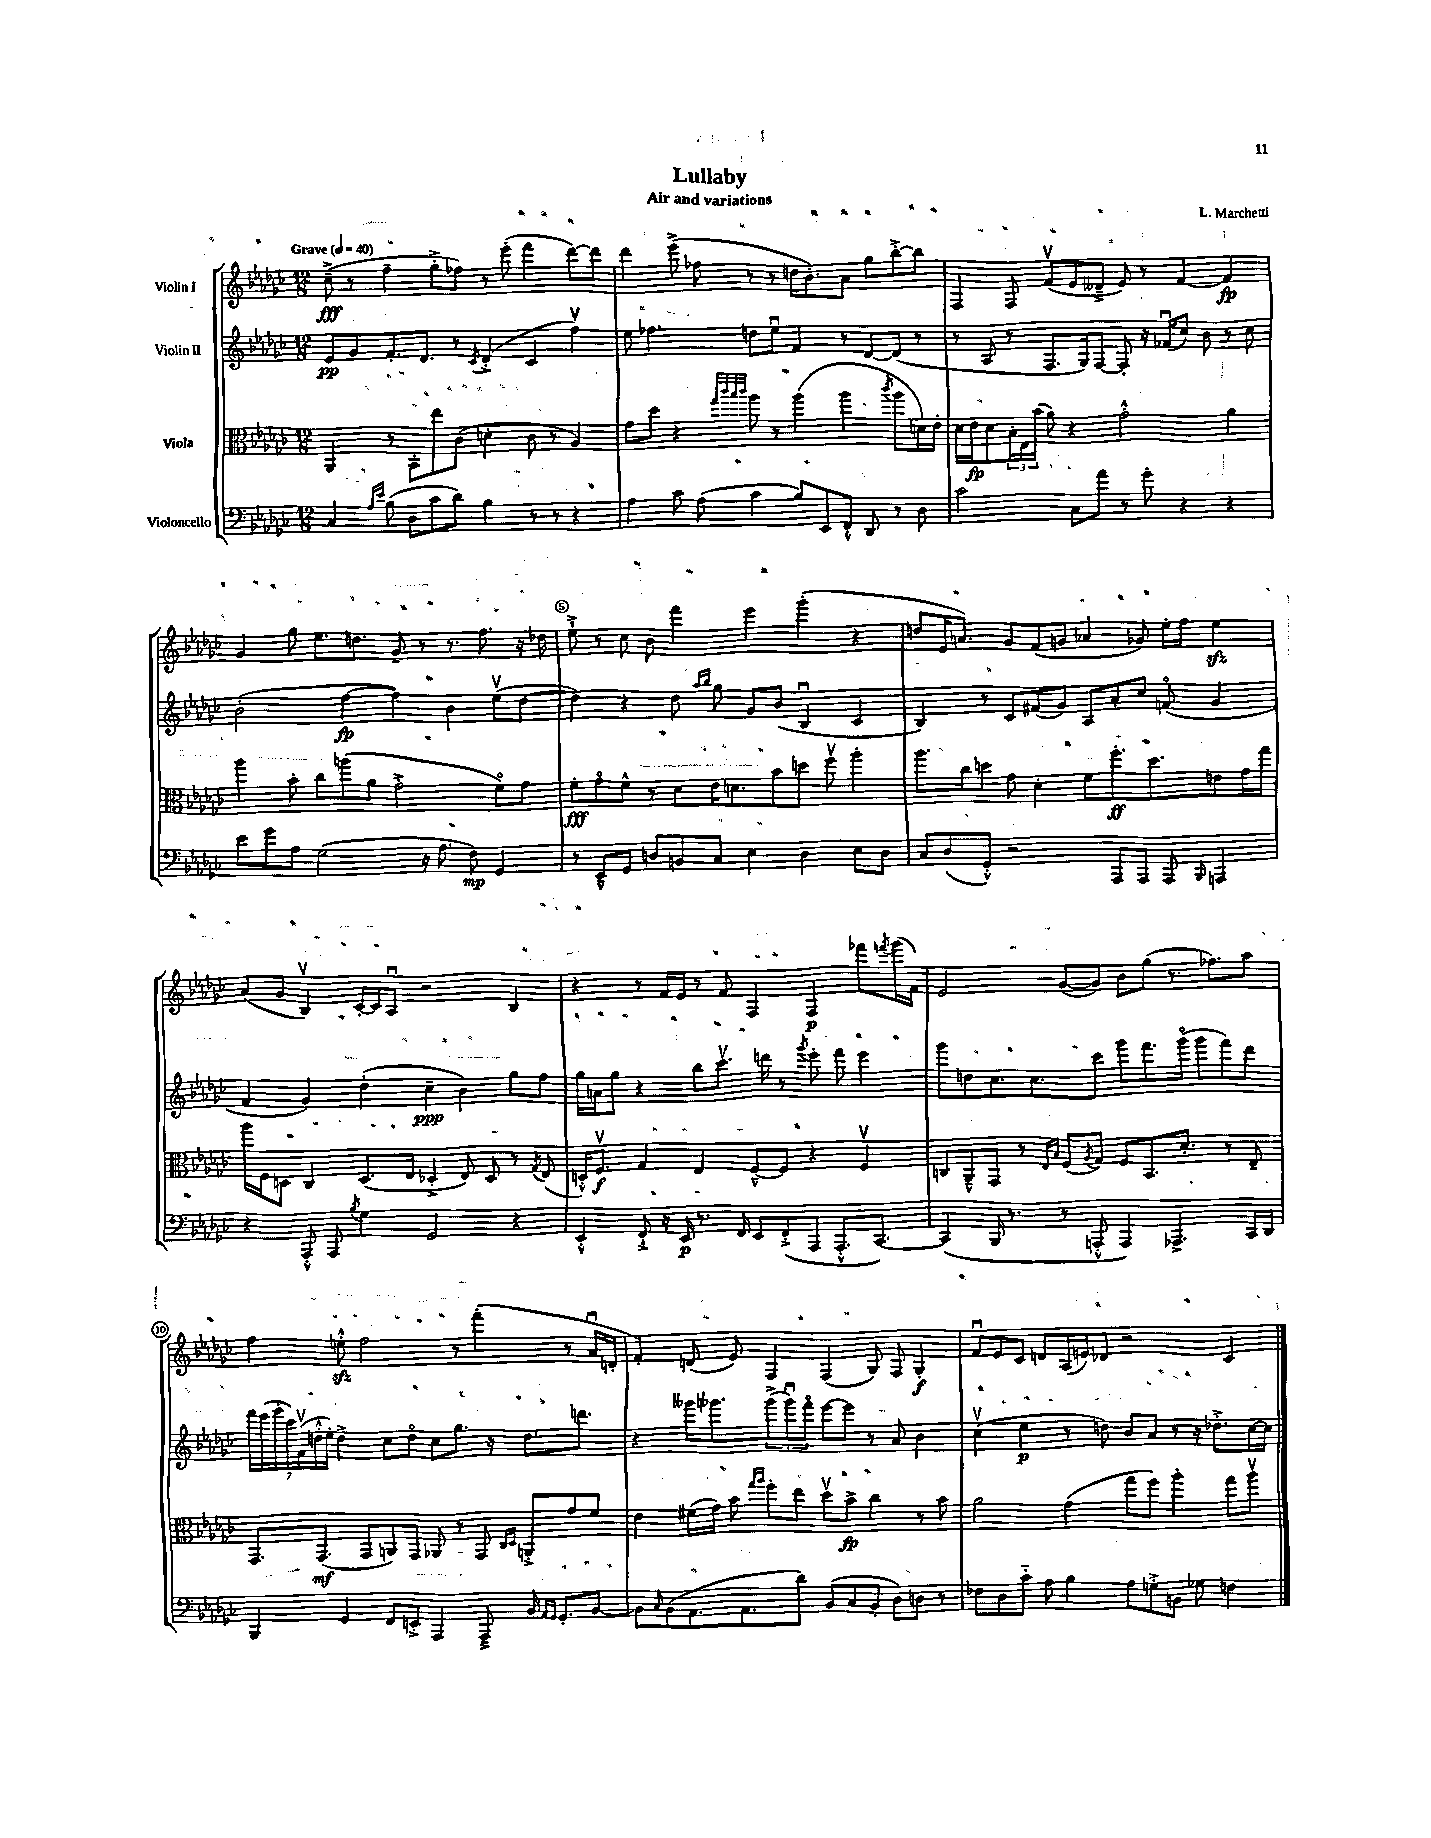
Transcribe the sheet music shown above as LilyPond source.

\header { title = "Lullaby" composer = "L. Marchetti" subtitle = "Air and variations" }
<<
\new StaffGroup <<
\new Staff = "s0" \with { instrumentName = "Violin I" } {
    \clef treble \key ges \major \numericTimeSignature \time 12/8 \tempo "Grave" 4 = 40
    ces''8--->\fff( r8 f''4-- ges''8-.-> fes''8) r8 ees'''8-.( f'''4 des'''8~) des'''8 |
    des'''4 ees'''8->( fes''8 r8 r8 d''16 bes'8.-.) aes'8 ges''8 bes''8~-.-> bes''8 |
    f4 f8 f'8\upbow( ees'8 deses'8---> ees'8) r8 f'4~ f'4\fp |
    ges'4 ges''8 ees''8. d''8. ges'8-- r8 r8. f''8. r16 des''16 |
    ees''8-!-> r8 ces''8 bes'8 f'''4 ees'''4 ges'''4-.( r4 |
    d''8 ees'16 a'8.) ges'8 f'8( g'8 aes'4 ges'8) ees''16-. f''16 ees''4\sfz |
    aes'8( ges'8 bes4\upbow) ces'16~-. ces'16 aes8\downbow r2 bes4 |
    r4 r8 f'16 ees'16 r8 f'8 f4 f4\p fes'''8 \acciaccatura { f'''8 } ges'''16( f'16) |
    ees'2 ges'8~( ges'8) bes'8 ges''8( r8. fes''8.) aes''8 |
    f''4 e''8-.-^\sfz f''2 r8 f'''4-.( r8 aes'16\downbow d'16-. |
    f'4-.) d'8( ees'8) f4 f4( ges8) f8 ges4-.\f |
    f'8\downbow ees'8 ces'8 d'8 aes16( e'16) des'8 r2 ces'4 \bar "|." |
}
\new Staff = "s1" \with { instrumentName = "Violin II" } {
    \clef treble \key ges \major \numericTimeSignature \time 12/8
    ees'8\pp ges'8 f'8.-. des'8. r8 \acciaccatura { ces'8 } des'4-.->( ces'4 f''4\upbow) |
    ees''8 fes''4. d''8 ees''8\downbow f'4 r8 des'8~ des'8( r8 |
    r8 aes8 r8 f8. ges16) f8~ f8-. r16 fes'16\downbow( ces''8) bes'8 r8 ces''8 |
    bes'2-.( f''4~\fp f''4) bes'4 ees''8\upbow( des''8~ |
    des''4) r4 des''8 \grace { aes''16 bes''16 } ges''8 ges'8 bes'8( bes4\downbow ces'4 |
    bes4) r8 ces'8 fis'8( ges'8) aes8 aes'8-. ces''8 f'8\flageolet( ges'4 |
    f'4 ges'4) des''4-.( ces''4--\ppp bes'4) ges''8 f''8 |
    ges''16 a'16 ges''8 r4 bes''8 ces'''8.\upbow d'''16 r8 \acciaccatura { ges'''8 } ees'''8-. f'''8 ees'''4 |
    ges'''8 d''8 ces''8. ces''8. ces'''8 ges'''8 f'''8. ges'''16\flageolet( ges'''8 f'''8) des'''8 |
    \tuplet 7/4 { f'''16 ees'''16( ges'''16-. ces'''16) f'16\upbow( d''16-.-^ ees''16-.) } d''4-> ces''8 d''8\flageolet ces''8 ges''8. r16 d''8. d'''8. |
    r4 geses'''16 ges'''8. \tuplet 3/2 { ges'''8->( ges'''8\downbow) f'''8\flageolet } ees'''8~ ees'''8 r8 aes'8 bes'4 |
    ces''4\upbow( ees''4\p r8 d''8) bes'8 aes'8 r8 r16 des''8.-.-> ces''16~ ces''16 \bar "|." |
}
\new Staff = "s2" \with { instrumentName = "Viola" } {
    \clef alto \key ges \major \numericTimeSignature \time 12/8
    aes,4 r8 bes,8-. ees''8 ces'8( d'4-. ces'8 r8 aes4) |
    ges'8 des''8 r4 \grace { ges''32 ces'''32 bes''32 ces'''32 } aes''8 r8 aes''4( aes''4 \acciaccatura { ces'''8 } aes''8 d'16) ees'16-. |
    des'16 ees'16\fp des'8 \tuplet 3/2 { bes16-. ees16 bes'16( } aes'8) r4 ges'2-.-^ aes'4 |
    aes''4 bes'8-. ces''8 a''8( aes'8 ges'2-.-> f'8\flageolet) ges'8 |
    f'8-.\fff ges'8\flageolet f'8-^ r8 des'8 ees'16 d'8. bes'8 d''8 f''8\upbow aes''4-. |
    aes''8. ces''16 d''8 ges'8 des'4-. f'8 f''8.-.\ff d''8. e'8 ges'16 ges''16 |
    aes''16 f16 d8 ces4 d8.( ees16 des4-.-> ees8) des8 r8 \acciaccatura { ges8 } ees8( |
    d16-.-^) f8.\upbow\f ges4 ees4 f8~---^ f8 r4 f4\upbow |
    c8 aes,8---^ ges,8 r8 \grace { ees16 bes16 } f8( \acciaccatura { aes8 } ges8) f8 bes,8. des'8.-. r8 ees8-- |
    ges,8. ges,8.\mf( ges,8 a,8) ges,8 aes,8 r8 ges,8 \grace { ces16 des16 } a,8-.-> ges'8 f'8 |
    ees'4 fis'16( ges'16) bes'8 \grace { ges''16 aes''16 } f''8-. ees''8 des''8\upbow bes'8->\fp ces''4 r8 bes'8 |
    aes'2 ges'4( ges''8 f''8) aes''4-. ges''8 aes''8\upbow \bar "|." |
}
\new Staff = "s3" \with { instrumentName = "Violoncello" } {
    \clef bass \key ges \major \numericTimeSignature \time 12/8
    ces4 \grace { aes16 ees'16 } bes8( des8 ces'8 des'8) bes4 r8 r8 r4 |
    aes4 ces'8 aes8( ces'4 bes8) ees,8 f,8-.-^ des,8 r8 des8 |
    ces'2 ces8 aes'8 r8 ges'8-. r4 r4 |
    ees'8 ges'8 aes8 ges2( r16 aes8. f8\mp) ges,4 |
    r8 ees,8---^ ges,8 d8 b,8 ces8 ees4 d4 ees8 d8 |
    ces8 des8( ges,8-.-^) r2 aes,,8 aes,,8 aes,,8 \grace { bes,,16 } a,,4 |
    r4 aes,,8-.-^ aes,,8 \acciaccatura { bes8 } ges4 ges,2 r4 |
    ees,4-.-^ f,8-!-> r16 ees,16\p r8. f,16 ees,8 f,8-.->( aes,,8 aes,,8.-.-^ ces,8.~) |
    ces,4( bes,,16 r8. r8 a,,8-.-^ a,,4) aes,,4.-> ces,16 des,16 |
    bes,,4 ges,4 f,8 e,8-.-> aes,,4 aes,,8---> bes,16 \grace { aes,16 ges,16 } ges,8.-. bes,8~ |
    bes,8 \grace { ces16 } bes,8( aes,8. aes,8. des'8) bes,8( ces8 bes,8-. des8) d8 r8 |
    fes8 des8 ces'8-_ aes8 bes4 aes8 g8-.-> b,8 ges8 f4 \bar "|." |
}
>>
>>
\layout { \context { \Score \override BarNumber.break-visibility = ##(#f #t #t) barNumberVisibility = #(every-nth-bar-number-visible 5) \override BarNumber.stencil = #(make-stencil-circler 0.1 0.3 ly:text-interface::print) } }
